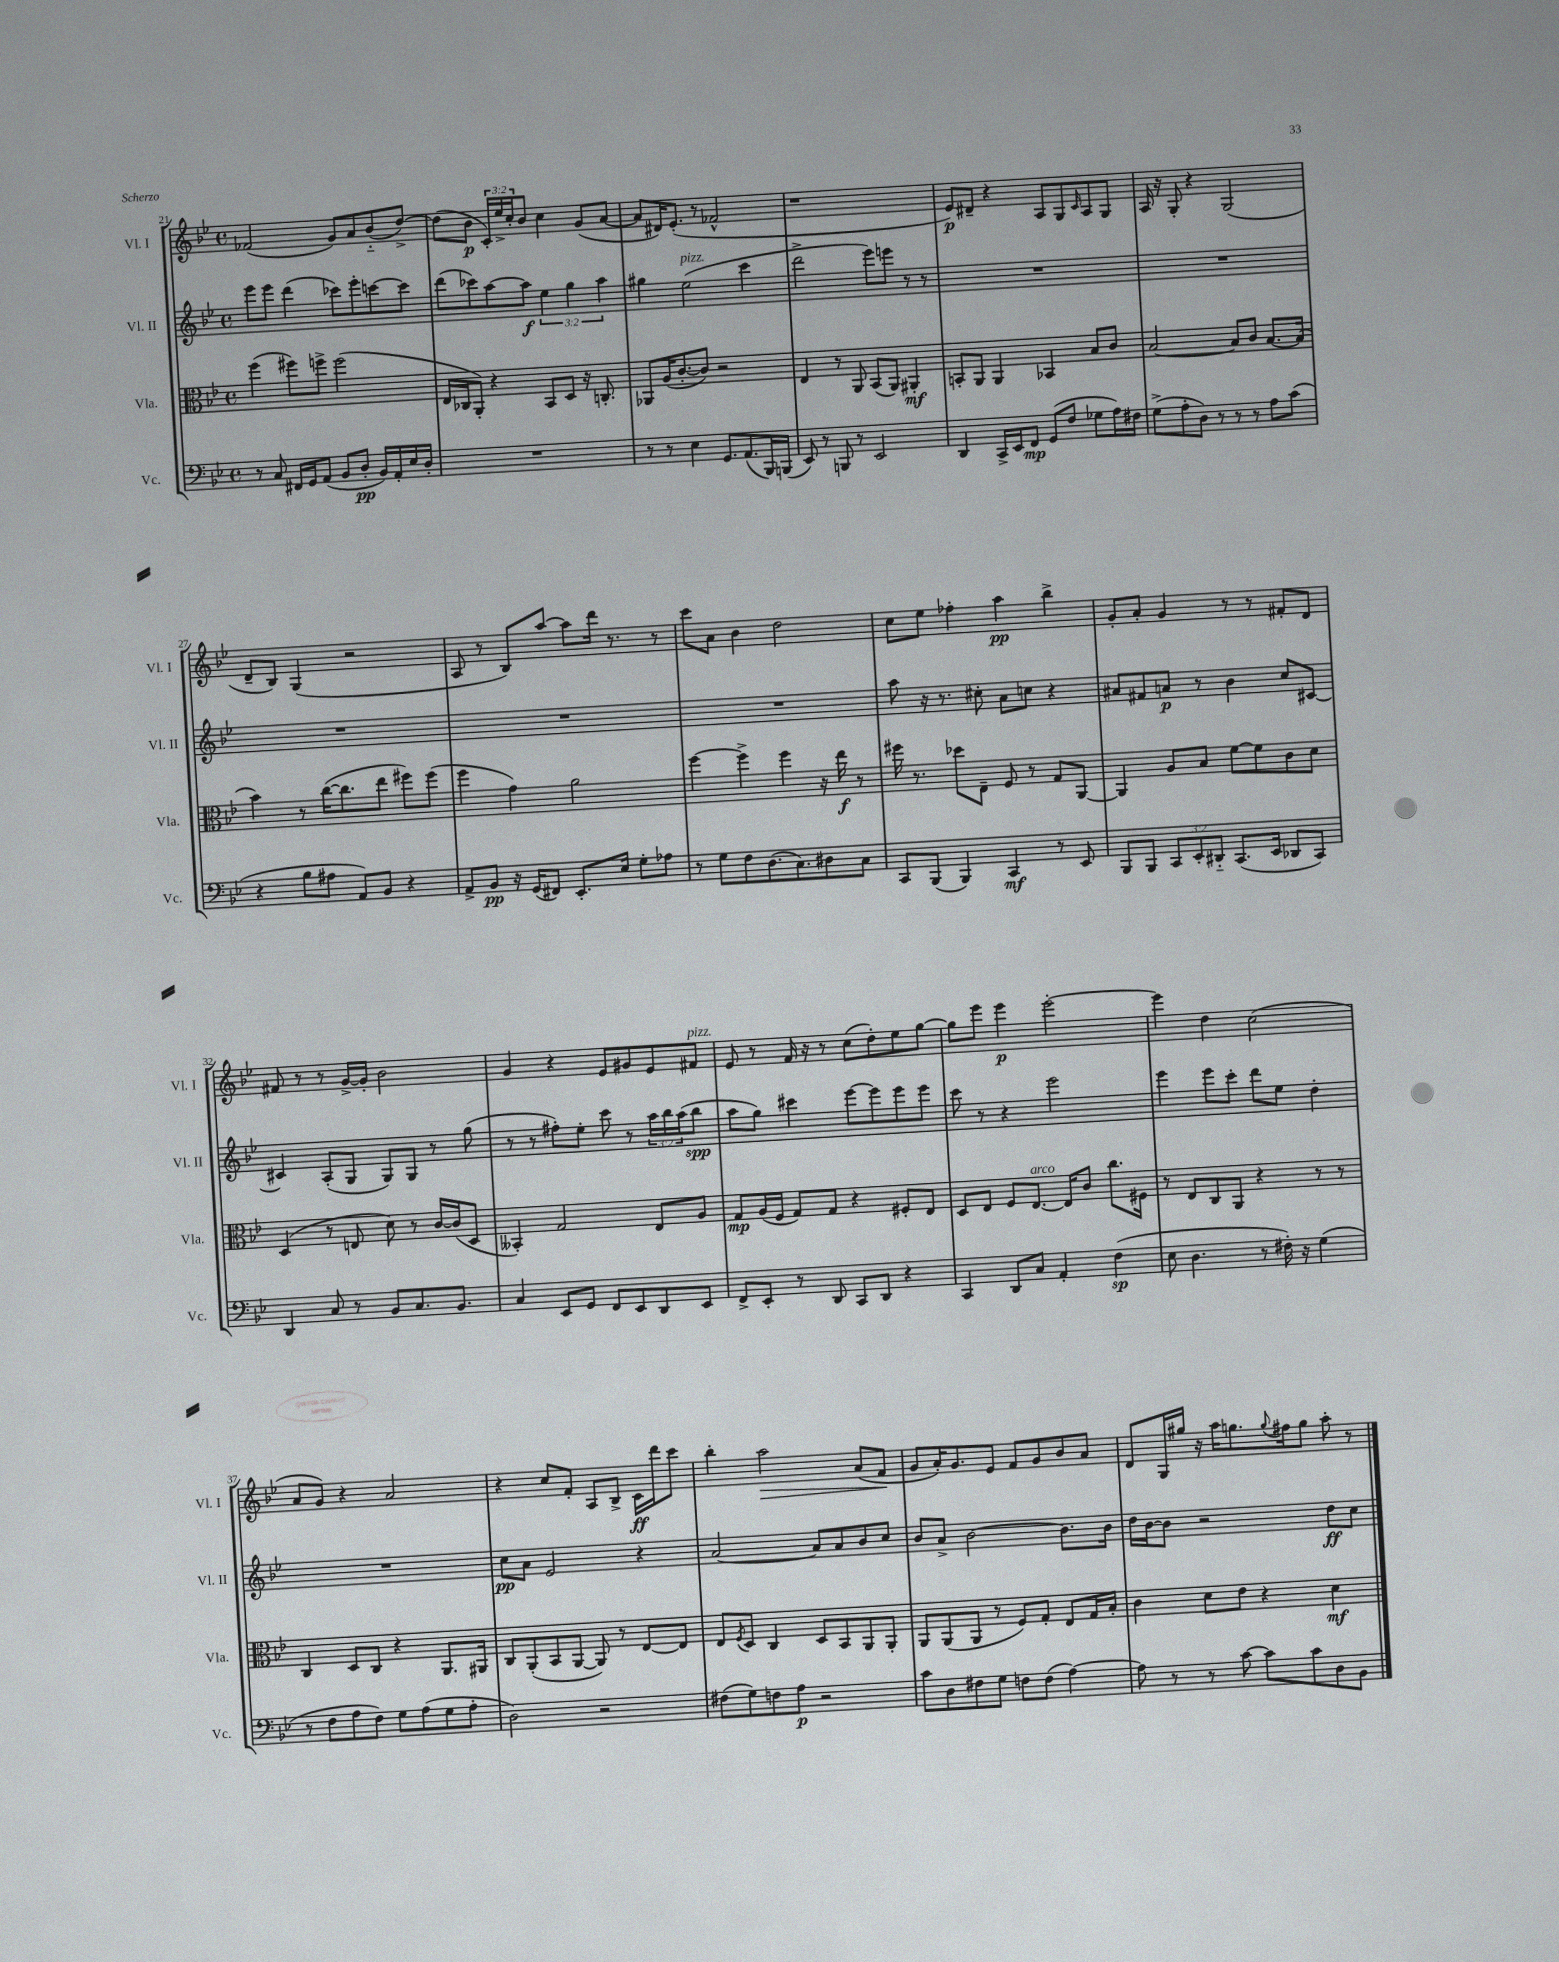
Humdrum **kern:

**kern	**dynam	**kern	**dynam	**kern	**dynam	**kern	**dynam
*part4	*part4	*part3	*part3	*part2	*part2	*part1	*part1
*staff4	*staff4	*staff3	*staff3	*staff2	*staff2	*staff1	*staff1
*I"Vc.	*	*I"Vla.	*	*I"Vl. II	*	*I"Vl. I	*
*I'Vc.	*	*I'Vla.	*	*I'Vl. II	*	*I'Vl. I	*
*clefF4	*	*clefC3	*	*clefG2	*	*clefG2	*
*k[b-e-]	*	*k[b-e-]	*	*k[b-e-]	*	*k[b-e-]	*
*M4/4	*	*M4/4	*	*M4/4	*	*M4/4	*
*met(c)	*	*met(c)	*	*met(c)	*	*met(c)	*
=21	=21	=21	=21	=21	=21	=21	=21
8r	.	(4ff\	.	8eee-\L	.	(2f-X/	.
8C/	.	.	.	8eee-\J	.	.	.
16FF#X/LL	.	8ff#X\L)	.	(4ddd\	.	.	.
16GG/J	.	.	.	.	.	.	.
(8AA/J	.	8ffn^\J	.	.	.	.	.
8BB-/L	.	(2ff\	.	8ccc-X\L)	.	8g/L)	.
8D'/J	pp	.	.	8eee-'\	.	8a/	.
16BB-/LL)	.	.	.	[8cccn\	.	(8b-/	.
16AA'/	.	.	.	.	.	.	.
16E-/	.	.	.	8ccc\J]	.	[8dd^/J)	.
16D'/JJ	.	.	.	.	.	.	.
=22	=22	=22	=22	=22	=22	=22	=22
1r	.	16E-/LL	.	(8ddd\L	.	(8dd\L]	.
.	.	16C-X/J	.	.	.	.	.
.	.	8AA'/J)	.	8ccc-X\)	.	8b-\J	p
.	.	4r	.	[8aa\	.	24c'/LL)	.
.	.	.	.	.	.	24ee-^/	.
.	.	.	.	.	.	24cc'/J	.
.	.	.	.	8aa\J]	f	8b-/J	.
.	.	8BB-/L	.	6ee-\	.	4cc\	.
.	.	8D/J	.	.	.	.	.
.	.	.	.	6gg\	.	.	.
.	.	16r	.	.	.	(8g/L	.
.	.	8.Cn'/	.	.	.	.	.
.	.	.	.	6aa\	.	.	.
.	.	.	.	.	.	[8a/J	.
=23	=23	=23	=23	=23	=23	=23	=23
8r	.	8AA-X/L	.	4gg#X\	.	8a/L]	.
8r	.	(16A/K	.	.	.	16d#X/K)	.
.	.	[8.c'/	.	.	.	(8.e-'/J	.
!	!	!	!	!LO:TX:a:i:t=pizz.	!	!	!
4E-\	.	.	.	(2ee-\	.	.	.
.	.	8c/J])	.	.	.	8r	.
8.GG/L	.	2r	.	.	.	2f-X^^/	.
(8.AA/	.	.	.	.	.	.	.
.	.	.	.	4ccc\	.	.	.
16BBB-/L)	.	.	.	.	.	.	.
(16BBBn/JJ	.	.	.	.	.	.	.
=24	=24	=24	=24	=24	=24	=24	=24
8EE-/)	.	4E-/	.	2ddd^\	.	1r	.
8r	.	.	.	.	.	.	.
8BBBn/	.	8r	.	.	.	.	.
8r	.	8AA/	.	.	.	.	.
2EE-/	.	(8BB-/L	.	8eee-\L)	.	.	.
.	.	8AA/J)	.	8eeen\J	.	.	.
.	.	4AA#X'/	mf	8r	.	.	.
.	.	.	.	8r	.	.	.
=25	=25	=25	=25	=25	=25	=25	=25
4DD/	.	8BBn'/L	.	1r	.	8e-/L)	p
.	.	8AA/J	.	.	.	8d#X~/J	.
16CC^/LL	.	4AA/	.	.	.	4r	.
16EE-/J	.	.	.	.	.	.	.
8FF/J	mp	.	.	.	.	.	.
(8GG/L	.	4BB-X/	.	.	.	8A/L	.
8F/J	.	.	.	.	.	8G/	.
.	.	.	.	.	.	16qqc/	.
8G-X\L	.	8B-/L	.	.	.	8A/	.
16A\L)	.	8c/J	.	.	.	8G/J	.
16F#X\JJ	.	.	.	.	.	.	.
=26	=26	=26	=26	=26	=26	=26	=26
(8G^\L	.	[2B-/	.	1r	.	16A/	.
.	.	.	.	.	.	16r	.
8A'\	.	.	.	.	.	8G'/	.
8D\J)	.	.	.	.	.	4r	.
8r	.	.	.	.	.	.	.
8r	.	8B-/L]	.	.	.	(2G/	.
8r	.	8c/J	.	.	.	.	.
8A\L	.	[8.B-/L	.	.	.	.	.
(8c\J	.	.	.	.	.	.	.
.	.	(16B-/Jk]	.	.	.	.	.
!!LO:LB:g=z
=27	=27	=27	=27	=27	=27	=27	=27
4r	.	4b-\)	.	1r	.	8d~/L	.
.	.	.	.	.	.	8B-/J)	.
8B-\L	.	8r	.	.	.	(4G/	.
8A#X\J	.	([16cc\KL	.	.	.	.	.
.	.	8.cc\]	.	.	.	.	.
8AA/L)	.	.	.	.	.	2r	.
8BB-/J	.	8ee-\J	.	.	.	.	.
4r	.	8ff#X\L)	.	.	.	.	.
.	.	(8ff#\J	.	.	.	.	.
=28	=28	=28	=28	=28	=28	=28	=28
8AA^/L	.	4ff\	.	1r	.	8A/	.
8BB-/J	pp	.	.	.	.	8r	.
16r	.	4g\)	.	.	.	8B-/L)	.
(16GG/KL	.	.	.	.	.	.	.
8FF#X/J)	.	.	.	.	.	[8aa/J	.
8.EE-'/L	.	2a\	.	.	.	8aa\L]	.
.	.	.	.	.	.	16ddd\Jk	.
16E-/Jk	.	.	.	.	.	8.r	.
8G'\L	.	.	.	.	.	.	.
8A-X\J	.	.	.	.	.	8r	.
=29	=29	=29	=29	=29	=29	=29	=29
8r	.	[4ff\	.	1r	.	8ccc\L	.
8G\L	.	.	.	.	.	8a\J	.
8F\	.	4ff^\]	.	.	.	4b-\	.
(8.D\	.	.	.	.	.	.	.
.	.	4ff\	.	.	.	2dd\	.
8.C\)	.	.	.	.	.	.	.
8D#X\	.	16r	.	.	.	.	.
.	.	16ee-\	f	.	.	.	.
8C\J	.	8r	.	.	.	.	.
=30	=30	=30	=30	=30	=30	=30	=30
8CC/L	.	16ff#X\	.	8aa\	.	8cc\L	.
.	.	8.r	.	.	.	.	.
(8BBB-/J	.	.	.	16r	.	8ee-\J	.
.	.	.	.	8.r	.	.	.
4BBB-/)	.	8dd-X\L	.	.	.	4ff-X'\	.
.	.	8E-~\J	.	8cc#X'\	.	.	.
4CC/	mf	8F/	.	8a\L	.	4aa\	pp
.	.	8r	.	8ccn\J	.	.	.
8r	.	8G/L	.	4r	.	4bb-^\	.
8EE-/	.	[8AA/J	.	.	.	.	.
=31	=31	=31	=31	=31	=31	=31	=31
8BBB-/L	.	4AA/]	.	8a#X/L	.	8g'/L	.
8BBB-/J	.	.	.	8f#X/	.	8a'/J	.
12CC/L	.	8A/L	.	8an/J	p	4g/	.
12EE-'/	.	.	.	.	.	.	.
.	.	8B-/J	.	8r	.	.	.
12DD#X/J	.	.	.	.	.	.	.
(8.CC/L	.	[8f\L	.	4b-\	.	8r	.
.	.	8f\]	.	.	.	8r	.
16EE-/Jk	.	.	.	.	.	.	.
8DD-X/L	.	8c\	.	8cc/L	.	8f#X'/L	.
8CC/J)	.	8d\J	.	[8c#X/J	.	8d/J	.
!!LO:LB:g=z
=32	=32	=32	=32	=32	=32	=32	=32
4DD/	.	(4D/	.	4c#X/]	.	8f#X/	.
.	.	.	.	.	.	8r	.
8C/	.	8r	.	(8A'/L	.	8r	.
8r	.	8En/	.	8G/J	.	[16g^/LL	.
.	.	.	.	.	.	16g'/JJ]	.
8BB-/L	.	8d\)	.	8G/L)	.	2b-\	.
8.C/	.	8r	.	8G/J	.	.	.
.	.	[16c/LL	.	8r	.	.	.
8.BB-/J	.	(16c/J]	.	.	.	.	.
.	.	8D/J	.	(8gg\	.	.	.
=33	=33	=33	=33	=33	=33	=33	=33
4C/	.	4BB--X'/)	.	8r	.	4g/	.
.	.	.	.	8r	.	.	.
8EE-/L	.	2G/	.	8ff#X'\L)	.	4r	.
8GG/J	.	.	.	8ee-'\J	.	.	.
8FF/L	.	.	.	8ccc\	.	8e-/L	.
8EE-/	.	.	.	8r	.	8g#X/	.
8DD/	.	8E-/L	.	24aa\LL	.	8e-/	.
.	.	.	.	24bb-\	.	.	.
.	.	.	.	(24aa\J	.	.	.
!	!	!	!	!	!	!LO:TX:a:i:t=pizz.	!
8EE-/J	.	8A/J	.	8bb-\J	spp	8f#X/J	.
=34	=34	=34	=34	=34	=34	=34	=34
8FF^/L	.	8G/L	mp	8aa\L	.	8e-/	.
8EE-'/J	.	(16A/L	.	8gg\J)	.	8r	.
.	.	16F/JJ	.	.	.	.	.
8r	.	8G/L)	.	4ccc#X\	.	16f/	.
.	.	.	.	.	.	16r	.
8DD/	.	8G/J	.	.	.	8r	.
8CC/L	.	4r	.	[8eee-\L	.	(8cc\L	.
8DD/J	.	.	.	8eee-\]	.	8dd'\)	.
4r	.	8F#X'/L	.	8eee-\	.	8ee-\	.
.	.	8E-/J	.	8eee-\J	.	[8gg\J	.
=35	=35	=35	=35	=35	=35	=35	=35
4CC/	.	8D/L	.	8ccc\	.	8gg\L]	.
.	.	8E-/J	.	8r	.	8eee-\J	.
8DD/L	.	8F/L	.	4r	.	4eee-\	p
!	!	!LO:TX:a:i:t=arco	!	!	!	!	!
8C/J	.	[8.E-/J	.	.	.	.	.
4AA'/	.	.	.	2eee-\	.	[2eee-'\	.
.	.	16E-/KL]	.	.	.	.	.
.	.	8c/J	.	.	.	.	.
(4F\	sp	8.cc\L	.	.	.	.	.
.	.	16F#X\Jk	.	.	.	.	.
=36	=36	=36	=36	=36	=36	=36	=36
8E-\	.	8r	.	4eee-\	.	4eee-\]	.
4.D\	.	8E-/L	.	.	.	.	.
.	.	8C/	.	8eee-\L	.	4dd\	.
.	.	8AA/J	.	8ccc'\J	.	.	.
8r	.	4r	.	8ddd\L	.	(2cc\	.
16F#X'\)	.	.	.	8ee-\J	.	.	.
16r	.	.	.	.	.	.	.
(4G\	.	8r	.	4dd'\	.	.	.
.	.	8r	.	.	.	.	.
!!LO:LB:g=z
=37	=37	=37	=37	=37	=37	=37	=37
8r	.	4C/	.	1r	.	8a/L	.
8F\L	.	.	.	.	.	8g/J)	.
8A\	.	8D/L	.	.	.	4r	.
8F\J)	.	8C/J	.	.	.	.	.
8G\L	.	4r	.	.	.	2a/	.
(8A\	.	.	.	.	.	.	.
8G\	.	8.AA/L	.	.	.	.	.
8A'\J	.	.	.	.	.	.	.
.	.	16AA#X/Jk	.	.	.	.	.
=38	=38	=38	=38	=38	=38	=38	=38
2D\)	.	8C/L	.	8cc\L	pp	4r	.
.	.	(8AA'/	.	8a\J	.	.	.
.	.	8BB-/	.	2e-/	.	8cc/L	.
.	.	[8AA/J	.	.	.	8f'/J	.
2r	.	8AA/])	.	.	.	8A/L	.
.	.	8r	.	.	.	8B-^/J	.
.	.	[8E-/L	.	4r	.	16c\LL	ff
.	.	.	.	.	.	16ddd\J	.
.	.	8E-/J]	.	.	.	8ccc\J	.
=39	=39	=39	=39	=39	=39	=39	=39
(8F#X\L	.	8E-/L	.	[2a/	.	4bb-'\	.
.	.	8qF/	.	.	.	.	.
8G\)	.	8D/J	.	.	.	.	.
!	!	!	!	!	!	!	!LO:HP:b
8Fn\	.	4C/	.	.	.	2aa\	>
8A\J	p	.	.	.	.	.	.
2r	.	8D/L	.	8a/L]	.	.	.
.	.	8BB-/	.	8a/	.	.	.
.	.	8AA/	.	8b-/	.	(8a/L	.
.	.	8AA'/J	.	8cc/J	.	8f/J	.
.	.	.	.	.	.	.	]
=40	=40	=40	=40	=40	=40	=40	=40
8c\L	.	8AA/L	.	8b-/L	.	8g/L	.
8D\	.	(8AA/	.	8a^/J	.	16a'/K)	.
.	.	.	.	.	.	8.g/	.
8F#X\	.	8AA/J	.	[2b-\	.	.	.
8G\J	.	8r	.	.	.	8e-/J	.
8Fn\L	.	8F/L)	.	.	.	8f/L	.
(8F\J	.	8G'/J	.	.	.	8g/	.
[4A\)	.	8E-/L	.	8.b-\L]	.	8b-/	.
.	.	16G/L	.	.	.	8a/J	.
.	.	16B-'/JJ	.	16b-\Jk	.	.	.
=41	=41	=41	=41	=41	=41	=41	=41
8A\]	.	4c\	.	16dd\LL	.	8d/L	.
.	.	.	.	[16b-\J	.	.	.
8r	.	.	.	8b-\J]	.	16G/L	.
.	.	.	.	.	.	16gg#X/JJ	.
8r	.	8d\L	.	2r	.	16r	.
.	.	.	.	.	.	16aa\KL	.
[8c\	.	8e-\J	.	.	.	8.ggn\	.
8c\L]	.	4r	.	.	.	.	.
.	.	.	.	.	.	8qqgg/	.
.	.	.	.	.	.	16ff#X\k	.
8c\	.	.	.	.	.	8gg\J	.
8D\	.	4d\	mf	8dd\L	ff	8aa'\	.
8BB-\J	.	.	.	8cc\J	.	8r	.
==	==	==	==	==	==	==	==
*-	*-	*-	*-	*-	*-	*-	*-
